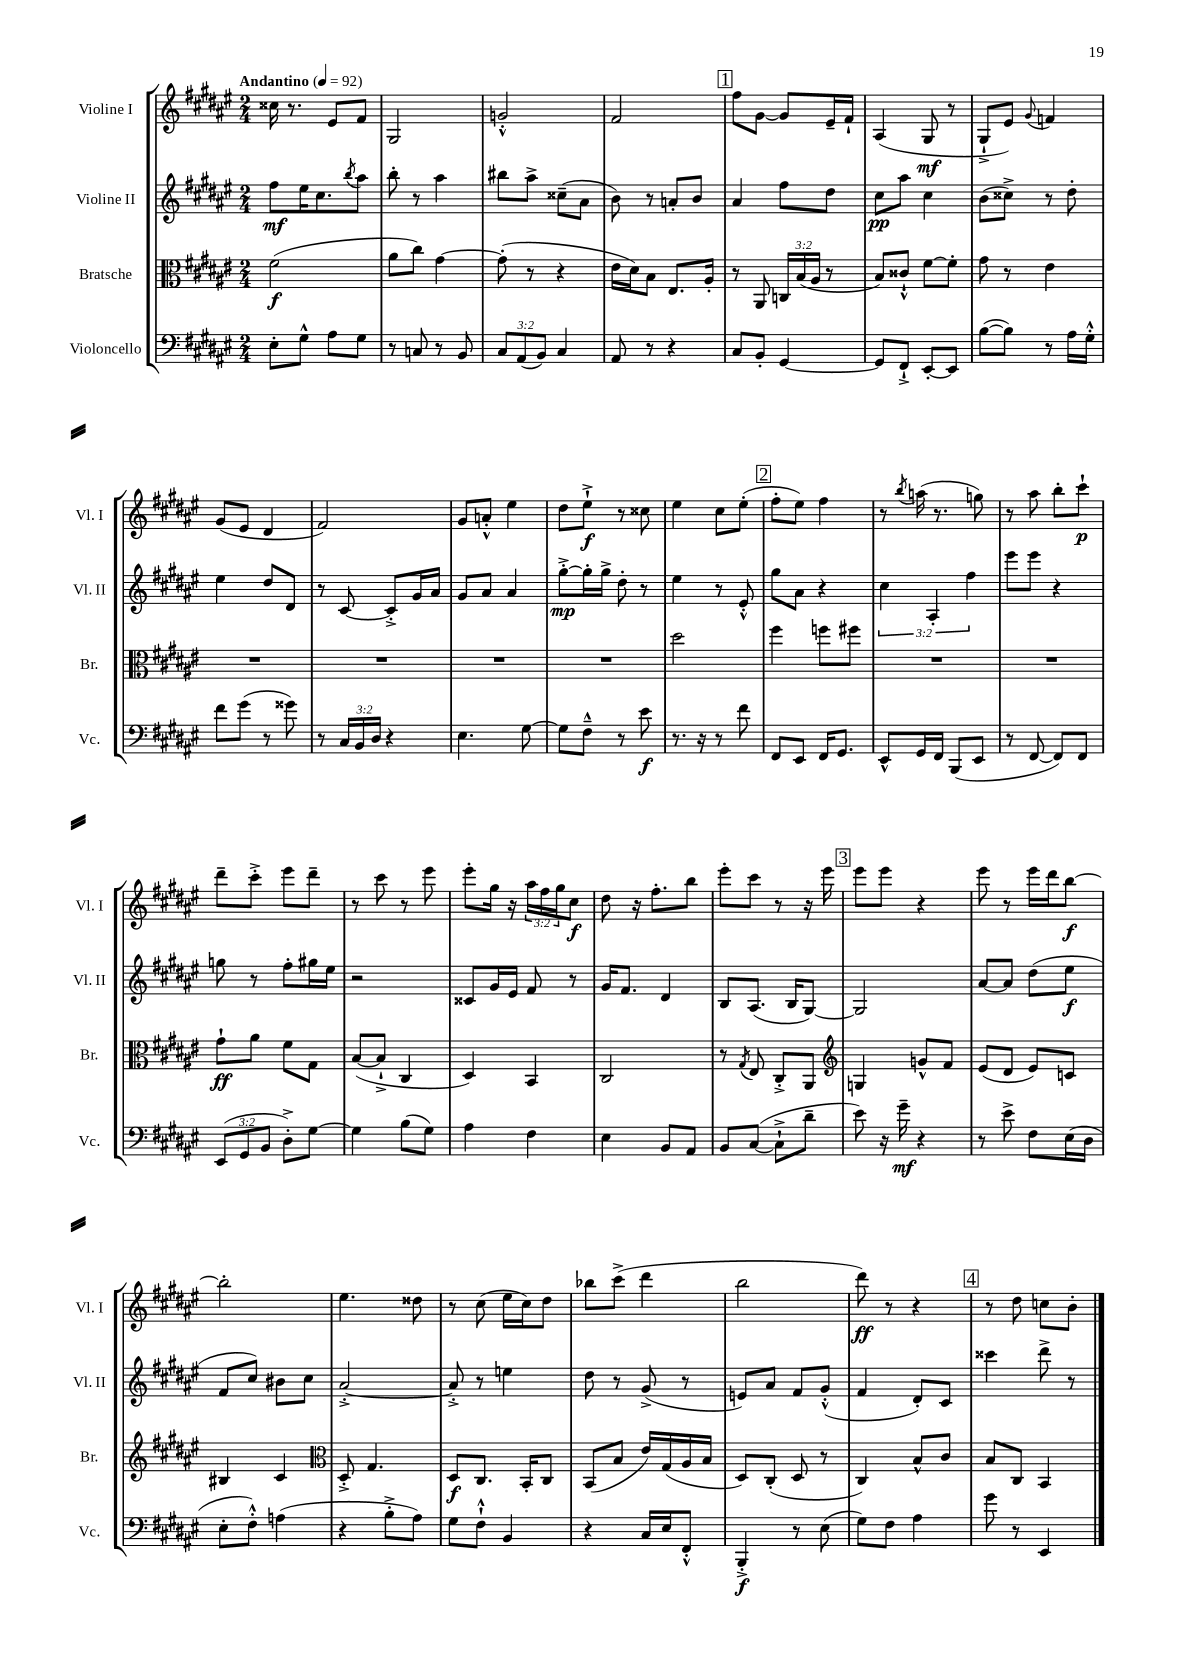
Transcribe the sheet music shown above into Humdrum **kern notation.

**kern	**kern	**kern	**kern
*staff4	*staff3	*staff2	*staff1
*clefF4	*clefC3	*clefG2	*clefG2
*k[f#c#g#d#a#e#]	*k[f#c#g#d#a#e#]	*k[f#c#g#d#a#e#]	*k[f#c#g#d#a#e#]
*M2/4	*M2/4	*M2/4	*M2/4
*MM92	*MM92	*MM92	*MM92
8E#'	(2f#	8ff#	16cc##
.	.	.	8.r
8G#^^	.	16ee#	.
.	.	8.cc#	.
8A#	.	.	8e#
.	.	8qbb	.
8G#	.	8aa#	8f#
=	=	=	=
8r	8a#	8bb'	2G#
8C	8cc#)	8r	.
8r	[4g#	4aa#	.
8BB	.	.	.
=	=	=	=
12C#	(8g#']	8bb#	2g'^^
(12AA#	.	.	.
.	8r	8aa#^	.
12BB)	.	.	.
4C#	4r	(8cc##~	.
.	.	8a#	.
=	=	=	=
8AA#	16e#	8b)	2f#
.	16d#)	.	.
8r	8B	8r	.
4r	8.E#	8a'	.
.	.	8b	.
.	16A#'	.	.
=	=	=	=
8C#	8r	4a#	8ff#
8BB'	8AA#	.	[8g#
[4GG#	24C	8ff#	8g#]
.	(24B	.	.
.	24A#	.	.
.	8r	8dd#	16e#~
.	.	.	16f#`
=	=	=	=
8GG#]	8B)	8cc#	(4A#
8FF#`^	8c##`^^	8aa#	.
[8EE#'	[8f#	4cc#	8G#
8EE#]	8f#']	.	8r
=	=	=	=
([8B	8g#	(8b	8G#`^
8B])	8r	8cc##^)	8e#)
.	.	.	8qqg#
8r	4e#	8r	4f
16A#	.	8dd#'	.
16G#'^^	.	.	.
=	=	=	=
8f#	2r	4ee#	(8g#
(8g#	.	.	8e#
8r	.	8dd#	4d#
8g##)	.	8d#	.
=	=	=	=
8r	2r	8r	2f#)
24C#	.	[8c#	.
24BB	.	.	.
24D#	.	.	.
4r	.	8c#'^]	.
.	.	16g#	.
.	.	16a#	.
=	=	=	=
4.E#	2r	8g#	8g#
.	.	8a#	8a'^^
.	.	4a#	4ee#
[8G#	.	.	.
=	=	=	=
8G#]	2r	[8gg#'^	8dd#
8F#~^^	.	16gg#']	8ee#`^
.	.	16gg#^	.
8r	.	8dd#'	8r
8e#	.	8r	8cc##
=	=	=	=
8.r	2dd#	4ee#	4ee#
16r	.	.	.
8r	.	8r	8cc#
8f#	.	8e#'^^	(8ee#'
=	=	=	=
8FF#	4ff#	8gg#	8ff#'
8EE#	.	8a#	8ee#)
16FF#	8ff	4r	4ff#
8.GG#	.	.	.
.	8ff#	.	.
=	=	=	=
8EE#^^	2r	6cc#	8r
.	.	.	8qbb
16GG#	.	.	(16aa
.	.	6A#'	.
16FF#	.	.	8.r
(8BBB	.	.	.
.	.	6ff#	.
8EE#	.	.	8gg)
=	=	=	=
8r	2r	8eee#	8r
[8FF#	.	8eee#	8aa#
8FF#])	.	4r	8bb'
8FF#	.	.	8ccc#`
=	=	=	=
(12EE#	8g#`	8gg	8ddd#~
12GG#	.	.	.
.	8a#	8r	8ccc#'^
12BB	.	.	.
8D#'^)	8f#	8ff#'	8eee#
[8G#	8G#	16gg#	8ddd#~
.	.	16ee#	.
=	=	=	=
4G#]	([8B	2r	8r
.	8B`^]	.	8ccc#
(8B	4C#	.	8r
8G#)	.	.	8eee#
=	=	=	=
4A#	4D#)	8c##	8eee#'
.	.	16g#	16gg#
.	.	16e#	16r
4F#	4BB	8f#	24aa#
.	.	.	24ff#
.	.	.	24gg#
.	.	8r	8cc#
=	=	=	=
4E#	2C#	16g#	8dd#
.	.	8.f#	.
.	.	.	16r
.	.	.	8.ff#'
8BB	.	4d#	.
8AA#	.	.	8bb
=	=	=	=
8BB	8r	8B	8eee#'
.	8qG#	.	.
([8C#	8E#	(8.A#	8ccc#
8C#`^]	8C#'^	.	8r
.	.	16B	.
8d#~	8AA#	[8G#)	16r
.	.	.	16eee#
=	=	=	=
*	*clefG2	*	*
8e#)	4G	2G#]	8eee#
16r	.	.	8eee#
16g#~	.	.	.
4r	8g^^	.	4r
.	8f#	.	.
=	=	=	=
8r	(8e#	[8a#	8eee#
8e#^	8d#	8a#]	8r
8F#	8e#)	(8dd#	16eee#
.	.	.	16ddd#
(16E#	8c	8ee#	[8bb
16D#	.	.	.
=	=	=	=
8E#'	4B#	8f#	2bb']
8F#'^^)	.	8cc#)	.
(4A	4c#	8b#	.
.	.	8cc#	.
=	=	=	=
*	*clefC3	*	*
4r	8D#'^	[2a#'^	4.ee#
.	4.G#	.	.
8B'^	.	.	.
8A#)	.	.	8dd##
=	=	=	=
8G#	8D#	8a#'^]	8r
8F#`^^	8.C#	8r	(8cc#
4BB	.	4ee	16ee#
.	16BB'	.	16cc#)
.	8C#	.	8dd#
=	=	=	=
4r	(8BB	8dd#	8bb-
.	8B	8r	(8ccc#^
16C#	16e#)	(8g#^	4ddd#
16E#	(16G#	.	.
8FF#'^^	16A#	8r	.
.	16B	.	.
=	=	=	=
4BBB'^	8D#)	8e)	2bb
.	(8C#'	8a#	.
8r	8D#	8f#	.
(8E#	8r	(8g#'^^	.
=	=	=	=
8G#)	4C#)	4f#	8ddd#)
8F#	.	.	8r
4A#	8B^^	8d#')	4r
.	8c#	8c#	.
=	=	=	=
8g#	8B	4ccc##	8r
8r	8C#	.	8dd#
4EE#	4BB	8ddd#^	8cc
.	.	8r	8b'
==	==	==	==
*-	*-	*-	*-
